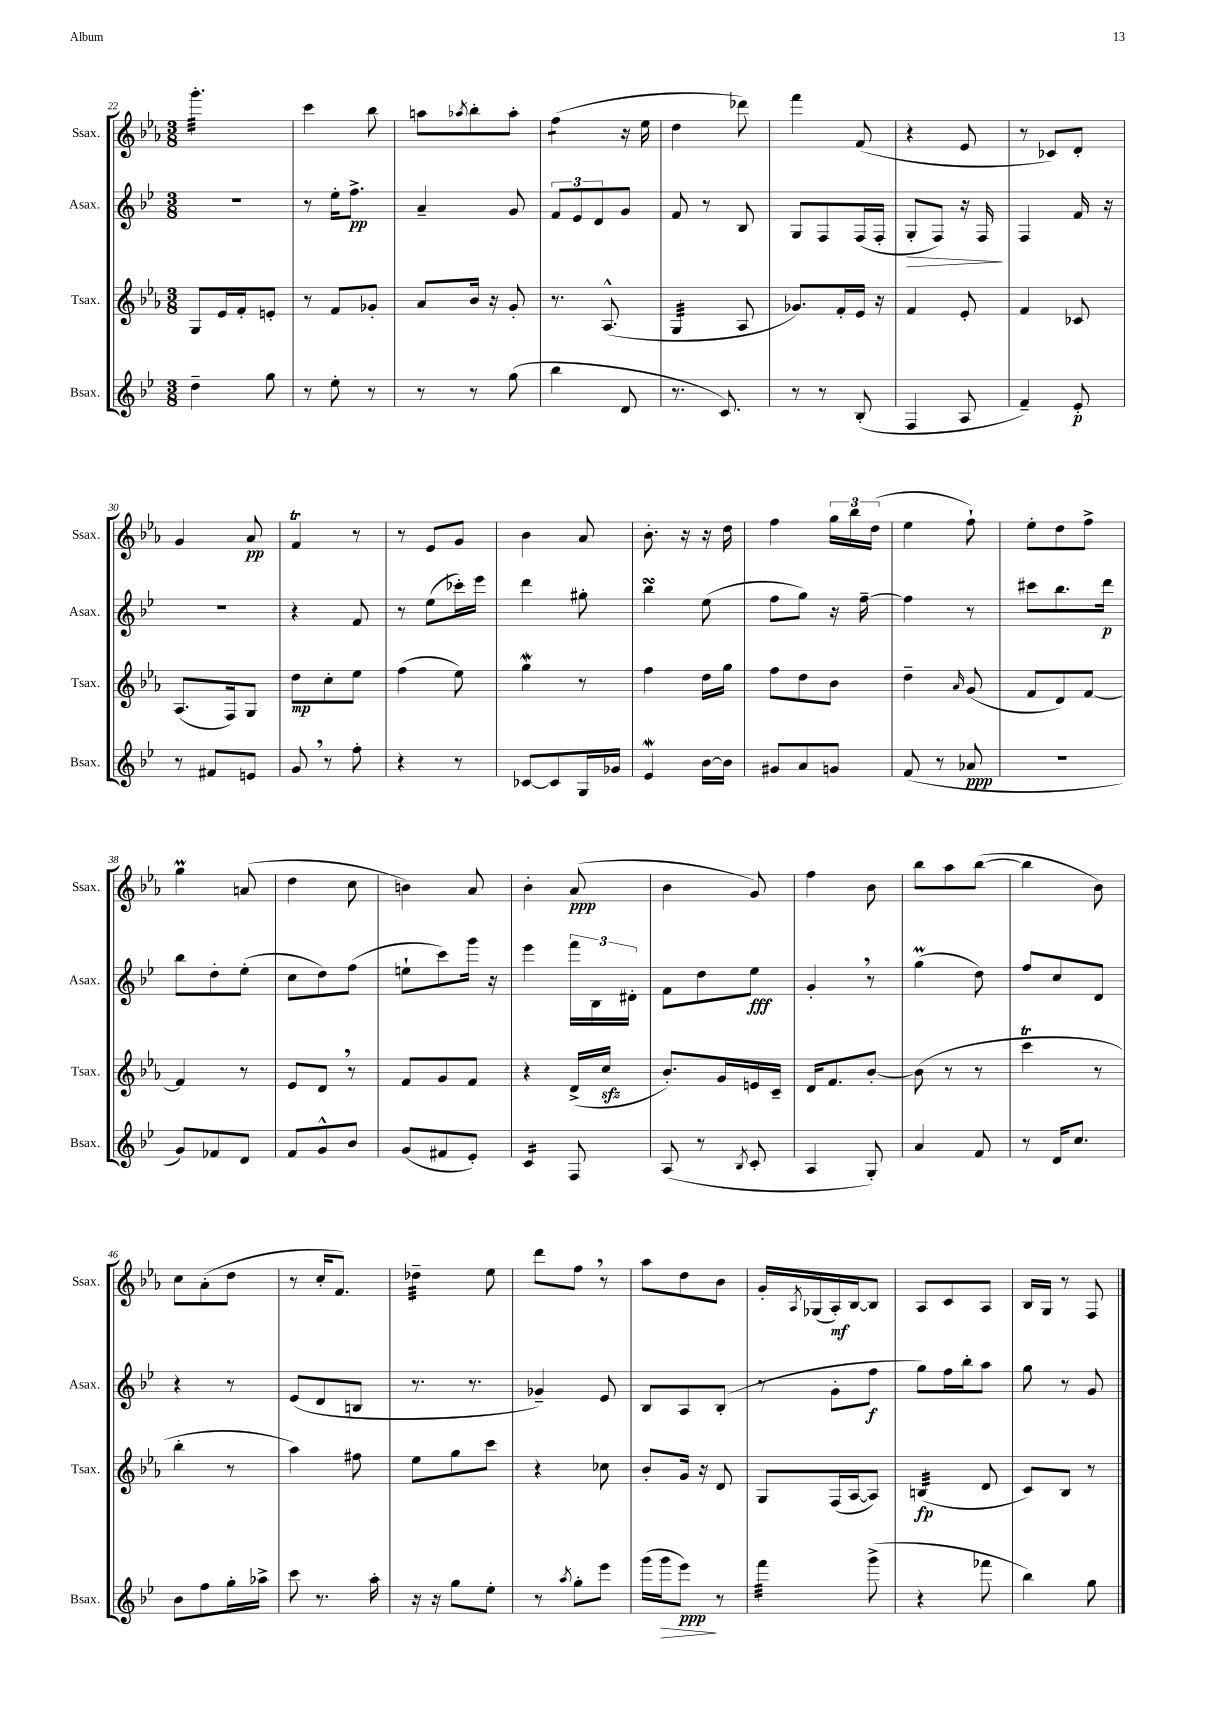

**kern	**kern	**kern	**kern
*staff4	*staff3	*staff2	*staff1
*clefG2	*clefG2	*clefG2	*clefG2
*k[b-e-]	*k[b-e-a-]	*k[b-e-]	*k[b-e-a-]
*M3/8	*M3/8	*M3/8	*M3/8
4dd~\	8G/L	4.r	4.ggg'\
.	16e-/L	.	.
.	16f'/J	.	.
8gg\	8e'/J	.	.
=	=	=	=
8r	8r	8r	4ccc\
8ee-'\	8f/L	16ee-'\LK	.
.	.	8.ff^\J	.
8r	8g-'/J	.	8bb-\
=	=	=	=
8r	8a-/L	4a~/	8aa\L
.	.	.	8qaa-/
8r	16b-/Jk	.	8bb-'\
.	16r	.	.
(8gg\	8g'/	8g/	8aa-'\J
=	=	=	=
4bb-\	8.r	12f/L	(4ff\
.	.	12e-/	.
.	.	12d/	.
.	(8.A-^^/	.	.
8d/	.	8g/J	16r
.	.	.	16ee-\
=	=	=	=
8.r	4G/	8f/	4dd\
.	.	8r	.
8.c/)	.	.	.
.	8A-/	8B-/	8ddd-\)
=	=	=	=
8r	8.g-/L)	8G/L	4fff\
8r	.	8F/	.
.	16f'/L	.	.
(8B-'/	16e-/JJ	(16F/L	(8f/
.	16r	16F'/JJ	.
=	=	=	=
4F/	4f/	8G'/L	4r
.	.	8F/J)	.
8A/	8e-'/	16r	8e-/
.	.	16F/	.
=	=	=	=
4f~/)	4f/	4F/	8r
.	.	.	8c-/L)
8e-'/	8c-/	16f/	8d'/J
.	.	16r	.
=	=	=	=
8r	(8.A-/L	4.r	4g/
8f#/L	.	.	.
.	16F/k)	.	.
8e/J	8G/J	.	8a-/
=	=	=	=
8g/	8dd\L	4r	4f/
8r	8cc'\	.	.
8ff'\	8ee-\J	8f/	8r
=	=	=	=
4r	(4ff\	8r	8r
.	.	(8ee-\L	8e-/L
8r	8ee-\)	16ccc-'\L)	8g/J
.	.	16eee-\JJ	.
=	=	=	=
[8c-/L	4gg\	4ddd\	4b-\
8c-/]	.	.	.
16G/L	8r	8gg#'\	8a-/
16g-/JJ	.	.	.
=	=	=	=
4e-/	4ff\	4bb-\	8.b-'\
.	.	.	16r
[16b-\LL	16dd\LL	(8ee-\	16r
16b-\]JJ	16gg\JJ	.	16dd\
=	=	=	=
8g#/L	8ff\L	8ff\L	4ff\
8a/	8dd\	8gg\J)	.
8g/J	8b-\J	16r	24gg\LL
.	.	.	24bb-\
.	.	[16ff~\	.
.	.	.	(24dd\JJ
=	=	=	=
(8f/	4dd~\	4ff\]	4ee-\
8r	.	.	.
.	16qqa-/	.	.
8a-/	(8g/	8r	8ff`\)
=	=	=	=
4.r	8f/L	8ccc#\L	8ee-'\L
.	8d/)	8.bb-\	8dd\
.	[8f/J	.	8ff^\J
.	.	16ddd\Jk	.
=	=	=	=
8g/L)	4f/]	8bb-\L	4gg\
8f-/	.	8dd'\	.
8d/J	8r	(8ee-'\J	(8a/
=	=	=	=
8f/L	8e-/L	8cc\L	4dd\
8g^^/	8d/J	8dd\)	.
8b-/J	8r	(8ff\J	8cc\
=	=	=	=
(8g/L	8f/L	8ee`\L	4b\)
8f#/	8g/	8ccc\)	.
8e-'/J)	8f/J	16ggg\Jk	8a-/
.	.	16r	.
=	=	=	=
4c/	4r	4eee-\	4b-'\
8F/	(16d^/LL	24fff\LL	(8a-/
.	.	24B-\	.
.	16cc/JJ	.	.
.	.	24d#'\JJ	.
=	=	=	=
(8A/	8.b-'/L)	8f\L	4b-\
8r	.	8dd\	.
.	16g/L	.	.
8qB-/	.	.	.
8c'/	16e/	8ee-\J	8g/)
.	16c~/JJ	.	.
=	=	=	=
4A/	16d/LK	4g'/	4ff\
.	8.f/	.	.
8G'/)	[8b-'/J	8r	8b-\
=	=	=	=
4a/	(8b-\]	(4gg\	8bb-\L
.	8r	.	8aa-\
8f/	8r	8dd\)	([8bb-\J
=	=	=	=
8r	4ccc\	8ff/L	4bb-\]
16d/LK	.	8cc/	.
8.cc/J	.	.	.
.	8r	8d/J	8b-\)
=	=	=	=
8b-\L	4bb-'\	4r	8cc\L
8ff\	.	.	(8a-'\
16gg'\L	8r	8r	8dd\J
16aa-^\JJ	.	.	.
=	=	=	=
8ccc\	4aa-\)	(8e-/L	8r
8.r	.	8d/	16cc'/LK
.	.	.	8.f/J)
.	8ff#\	8B/J	.
16aa'\	.	.	.
=	=	=	=
16r	8ee-\L	8.r	4dd-~\
16r	.	.	.
8gg\L	8gg\	.	.
.	.	8.r	.
8ee-'\J	8ccc\J	.	8ee-\
=	=	=	=
8r	4r	4g-~/)	8ddd\L
8qaa/	.	.	.
8gg'\L	.	.	8ff\J
8eee-\J	8cc-\	8e-/	8r
=	=	=	=
(16ggg\LL	8b-'/L	8B-/L	8aa-\L
16ggg\J	.	.	.
8eee-\J)	16g/Jk	8A/	8dd\
.	16r	.	.
8r	8d/	(8B-'/J	8b-\J
=	=	=	=
4fff\	8G/L	8r	16g'/LL
.	.	.	8qA-/
.	.	.	(16G-/
.	(16F/L	8g'\L	16A-'/)
.	[16A-/J	.	[16B-/J
(8ggg^\	8A-/]J)	8ff\J	8B-/]J
=	=	=	=
4r	(4B/	8gg\L)	8A-/L
.	.	16ff\L	8c/
.	.	16bb-'\J	.
8fff-\	8d/	8aa\J	8A-/J
=	=	=	=
4bb-\)	8c/L)	8gg\	16B-/LL
.	.	.	16G/JJ
.	8B-/J	8r	8r
8gg\	8r	8g/	8F/
==	==	==	==
*-	*-	*-	*-
